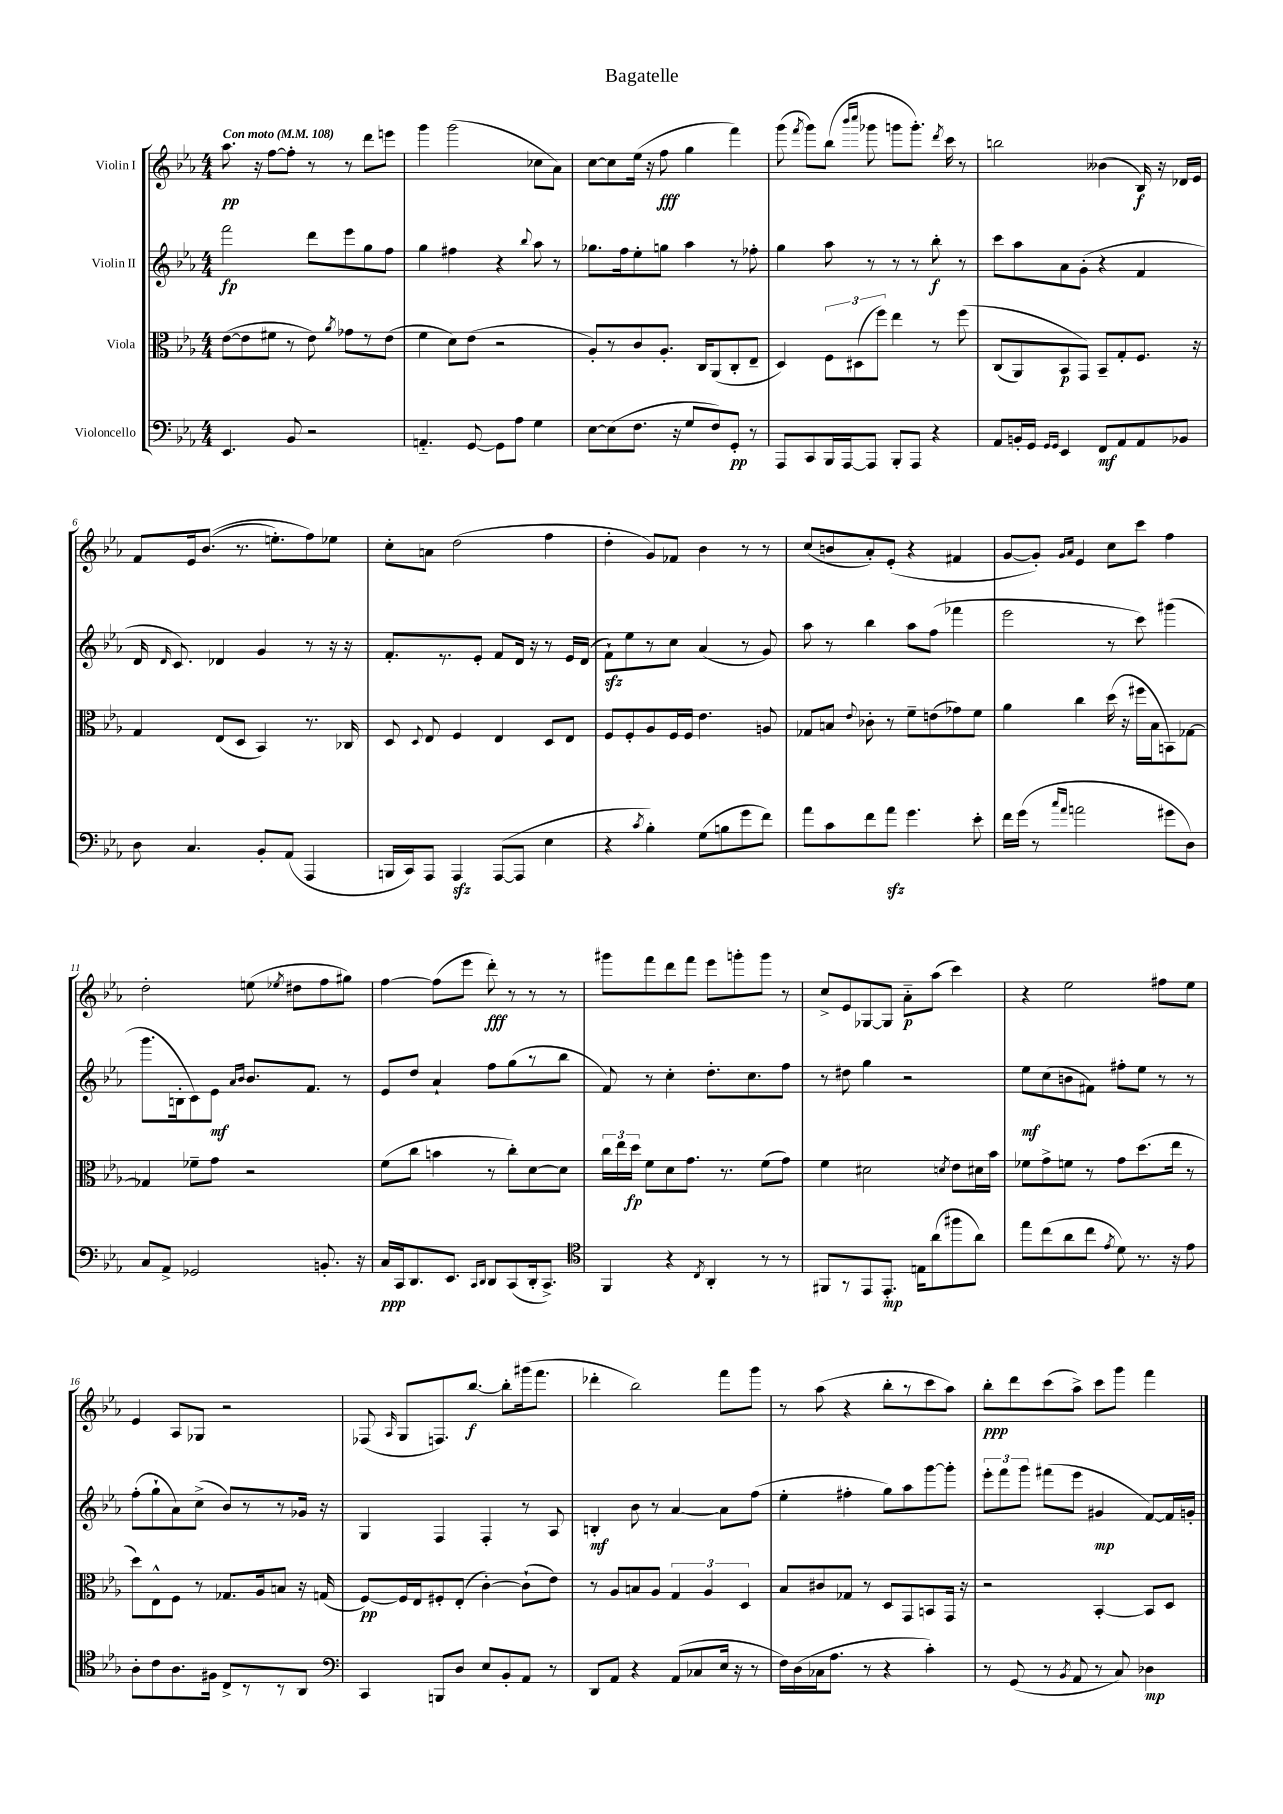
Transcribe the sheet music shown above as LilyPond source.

\header { title = "Bagatelle" }
<<
\new StaffGroup <<
\new Staff = "s0" \with { instrumentName = "Violin I" } {
    \clef treble \key ees \major \numericTimeSignature \time 4/4 \tempo "Con moto" 4 = 108
    \autoBeamOff aes''8.\pp r16 f''8[~ f''8]-. r8 r8 d'''8[ e'''8] |
    g'''4 g'''2( ces''8[ aes'8]) |
    c''8[~ c''8 ees''16]( r16 f''8\fff g''4 f'''4) |
    g'''8( \acciaccatura { f'''8 } g'''8[) bes''8]( \grace { bes'''16[ c''''16] } ges'''8 g'''8[ g'''8.]-.) \acciaccatura { d'''8 } c'''16 r8 |
    b''2 beses'4( bes16\f) r16 des'16[ ees'16] |
    f'8[ ees'16 bes'8.](\( r8. e''8.[-.) f''8\) ees''8] |
    c''8[-. a'8] d''2( f''4 |
    d''4-. g'8[) fes'8] bes'4 r8 r8 |
    c''8[( b'8 aes'8-.) ees'8]-.( r4 fis'4 |
    g'8[~ g'8]-.) \grace { g'16[ aes'16] } ees'4 c''8[ c'''8] f''4 |
    d''2-. e''8( \acciaccatura { ees''8 } dis''8[ f''8 gis''8]) |
    f''4~ f''8[( ees'''8] d'''8-.\fff) r8 r8 r8 |
    gis'''8[ f'''8 d'''8 f'''8] ees'''8[ g'''8-. g'''8] r8 |
    c''8[-> ees'8 ges8~ ges8] aes'8[-_\p aes''8]( c'''4) |
    r4 ees''2 fis''8[ ees''8] |
    ees'4 aes8[ ges8] r2 |
    fes8( \grace { aes16 } g8[ f8.) bes''8.]~\f bes''8[-. gis'''16( f'''8.] |
    des'''4-. bes''2) f'''8[ g'''8] |
    r8 aes''8( r4 bes''8[-. r8 c'''8 aes''8]) |
    bes''8[-.\ppp d'''8 c'''8( aes''8]->) c'''8[ g'''8] f'''4 \bar "|." |
}
\new Staff = "s1" \with { instrumentName = "Violin II" } {
    \clef treble \key ees \major \numericTimeSignature \time 4/4
    \autoBeamOff f'''2\fp d'''8[ ees'''8 g''8 f''8] |
    g''4 fis''4 r4 \appoggiatura { bes''8 } aes''8 r8 |
    ges''8.[ f''16 ees''8-. g''8] aes''4 r8 fes''8-. |
    g''4 aes''8 r8 r8 r8 bes''8-.\f r8 |
    c'''8[ aes''8 aes'8 g'8]-.( r4 f'4 |
    d'16 \grace { d'16 } c'8.) des'4 g'4 r8 r16 r16 |
    f'8.[-. r8. ees'8]-. f'8[ d'16] r16 r8 ees'16[ d'16]( |
    f'8[-!\sfz) ees''8 r8 c''8] aes'4( r8 g'8) |
    aes''8 r8 bes''4 aes''8[ f''8]( fes'''4 |
    ees'''2 r8 c'''8) gis'''4( |
    g'''8.[ b16-. c'8) ees'8]\mf \grace { aes'16[ bes'16] } bes'8.[ f'8.] r8 |
    ees'8[ d''8] aes'4-! f''8[ g''8( r8 bes''8] |
    f'8) r8 c''4-. d''8.[-. c''8. f''8] |
    r8 dis''8 g''4 r2 |
    ees''8[\mf c''8( b'8 fis'8]) fis''8[-. ees''8] r8 r8 |
    f''8[-.( g''8-! aes'8) c''8]->( bes'8[) r8 r8 ges'16] r16 |
    g4 f4 f4-. r8 aes8 |
    b4-.\mf bes'8 r8 aes'4~ aes'8[ f''8]( |
    ees''4-. fis''4-. g''8[) aes''8 g'''8~ g'''8]-. |
    \tuplet 3/2 { ees'''8[-. f'''8 g'''8] } fis'''8[( ees'''8] gis'4\mp f'8[~) f'16 g'16]-. \bar "|." |
}
\new Staff = "s2" \with { instrumentName = "Viola" } {
    \clef alto \key ees \major \numericTimeSignature \time 4/4
    \autoBeamOff ees'8[~( ees'8 fis'8] r8 ees'8) \acciaccatura { aes'8 } ges'8[ r8 ees'8]( |
    f'4 d'8[) ees'8]( r2 |
    aes8[-.) r8 c'8 aes8.]-. c16[ aes,8( c8-. ees8]-- |
    d4) \tuplet 3/2 { f8[ dis8( f''8]) } ees''4 r8 f''8\( |
    c8[( aes,8) bes,8\p g,8]\) bes,8[-- g8-. f8.] r16 |
    g4 ees8[( d8] bes,4) r8. ces16 |
    d8 \appoggiatura { d8 } ees8 f4 ees4 d8[ ees8] |
    f8[ f8-. aes8 f16 f16] ees'4. a8 |
    ges8[ b8] \appoggiatura { ees'8 } ces'8-. r8 f'8[-- e'8( ges'8) f'8] |
    aes'4 c''4 d''16( r16 fis''16[ bes16 b,8) ges8]~ |
    ges4 fes'8[-- g'8] r2 |
    f'8[( c''8] b'4 r8 c''8[-.) d'8~ d'8] |
    \tuplet 3/2 { c''16[ ees''16 d''16]\fp } f'8[ d'8 g'8.] r8. f'8[( g'8]) |
    f'4 dis'2 \acciaccatura { d'8 } ees'8[ dis'16 bes'16] |
    fes'8[ g'8-> f'8] r8 g'8[ d''8.( ees''16] r8 |
    d''8[) ees8-^ f8] r8 ges8.[ aes16 b8] r16 g16( |
    f8[~\pp) f16 ees16 fis8-. ees8]-.( c'4~-.) c'8[-!( ees'8]) |
    r8 aes8[ b8 aes8] \tuplet 3/2 { g4 aes4 d4 } |
    bes8[ cis'8 ges8] r8 d8[ g,8 b,8 g,16] r16 |
    r2 bes,4~-. bes,8[ d8] \bar "|." |
}
\new Staff = "s3" \with { instrumentName = "Violoncello" } {
    \clef bass \key ees \major \numericTimeSignature \time 4/4
    \autoBeamOff ees,4. bes,8 r2 |
    a,4.-_ g,8~ g,8[ aes8] g4 |
    ees8[~ ees8( f8.] r16 g8[ f8) g,8]-.\pp r8 |
    aes,,8[ c,8 bes,,16 aes,,16~ aes,,8] bes,,8[-. aes,,8] r4 |
    aes,8[ b,16-. g,16] \grace { g,16[ g,16] } ees,4 f,8[\mf aes,8 aes,8 bes,8] |
    d8 c4. bes,8[-. aes,8]( aes,,4 |
    b,,16[ c,16) aes,,8] aes,,4\sfz aes,,8[~( aes,,8] ees4 |
    r4 \acciaccatura { c'8 } bes4-.) g8[( b8 g'8 f'8]) |
    aes'8[ c'8 f'8 aes'8]\sfz g'4. ees'8-. |
    f'16[ g'16]( r8 \grace { c''16[ aes'16] } a'2 gis'8[ d8]) |
    c8[ aes,8]-> ges,2 b,8.-. r16 |
    c16[\ppp c,16 d,8. ees,8.] \grace { c,16[ d,16] } d,8[ c,8( d,16-. c,8.]->) |
    \clef tenor f,4 r4 \acciaccatura { c8 } aes,4-. r8 r8 |
    fis,8[ r8 ees,8 ees,8.]-.\mp e16[ aes'8( fis''8 aes'8]) |
    ees''8[ c''8( aes'8 c''8] \acciaccatura { ees'8 } d'8) r8. r16 ees'8 |
    aes8[-. c'8 aes8. fis16] c8[-> r8 r8 aes,8] |
    \clef bass c,4 b,,8[ d8] ees8[ bes,8-. aes,8] r8 |
    d,8[ aes,8] r4 aes,8[( ces8 ees16] r16 r8 |
    f16[) d16( ces16 aes8.] r8 r4 c'4-.) |
    r8 g,8( r8 \acciaccatura { bes,8 } aes,8 r8 c8) des4\mp \bar "|." |
}
>>
>>
